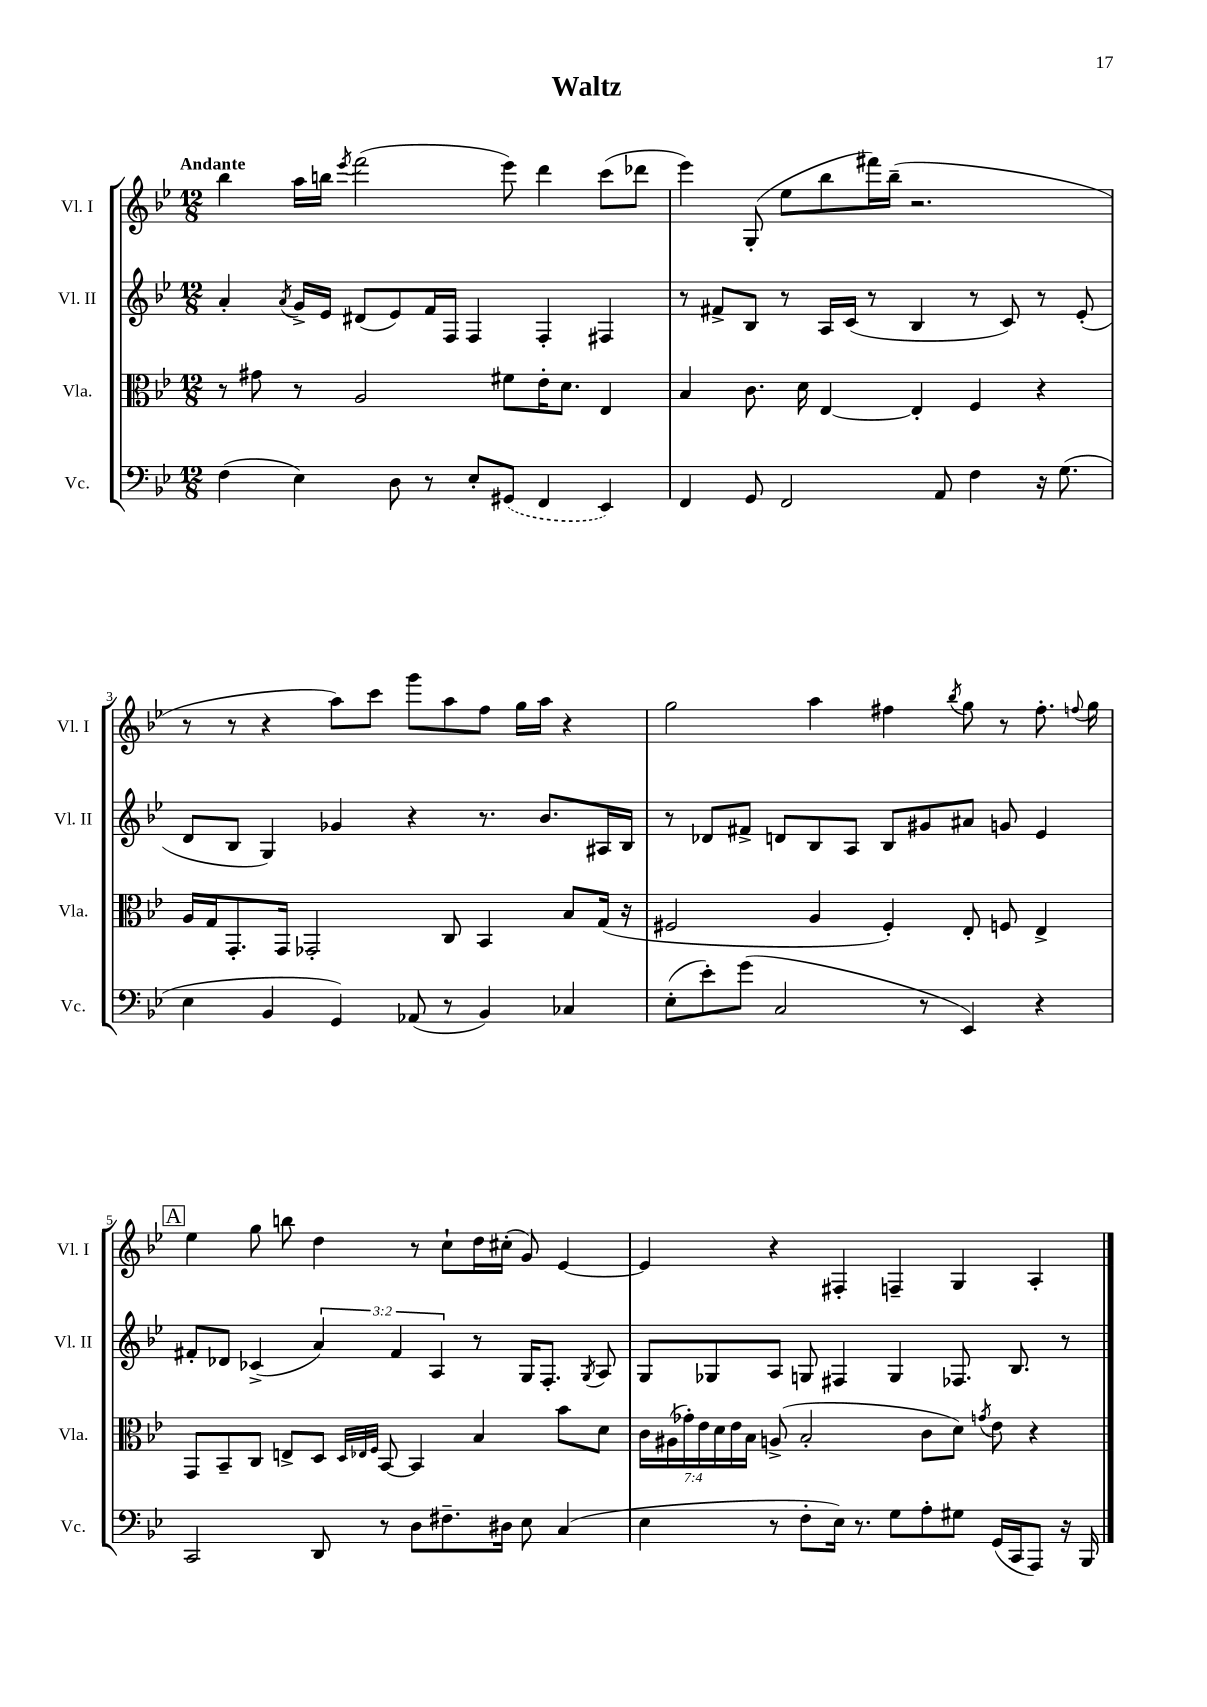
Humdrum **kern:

**kern	**kern	**kern	**kern
*staff4	*staff3	*staff2	*staff1
*clefF4	*clefC3	*clefG2	*clefG2
*k[b-e-]	*k[b-e-]	*k[b-e-]	*k[b-e-]
*M12/8	*M12/8	*M12/8	*M12/8
(4F	8r	4a'	4bb-
.	8g#	.	.
.	.	8qa	.
4E-)	8r	16g^	16aa
.	.	16e-	16bb
.	.	.	8qeee-
.	2A	(8d#	(2fff
8D	.	8e-)	.
8r	.	16f	.
.	.	16F	.
8E-'	.	4F	.
(8GG#	8f#	.	8eee-)
4FF	16e-'	4F'	4ddd
.	8.d	.	.
4EE-)	4E-	4F#	(8ccc
.	.	.	8ddd-
=	=	=	=
4FF	4B-	8r	4eee-)
.	.	8f#^	.
8GG	8.c	8B-	(8G'
2FF	.	8r	8ee-
.	16d	.	.
.	[4E-	16A	8bb-
.	.	(16c	.
.	.	8r	16fff#)
.	.	.	(16bb-~
.	4E-']	4B-	2.r
8AA	.	.	.
4F	4F	8r	.
.	.	8c)	.
16r	4r	8r	.
(8.G	.	.	.
.	.	(8e-'	.
=	=	=	=
4E-	16A	8d	8r
.	16G	.	.
.	8.GG'	8B-	8r
4BB-	.	4G)	4r
.	16GG	.	.
.	2GG-'	.	.
4GG)	.	4g-	8aa)
.	.	.	8ccc
(8AA-	.	4r	8ggg
8r	8C	.	8aa
4BB-)	4BB-	8.r	8ff
.	.	.	16gg
.	.	8.b-	16aa
4C-	8B-	.	4r
.	(16G	16A#	.
.	16r	16B-	.
=	=	=	=
(8E-'	2F#	8r	2gg
8e-')	.	8d-	.
(8g	.	8f#^	.
2C	.	8d	.
.	4A	8B-	4aa
.	.	8A	.
.	4F#')	8B-	4ff#
8r	.	8g#	.
.	.	.	8qbb-
4EE-)	8E-'	8a#	8gg
.	8F	8g	8r
4r	4E-^	4e-	8.ff#'
.	.	.	8qqff
.	.	.	16gg
=	=	=	=
2CC	8GG	8f#'	4ee-
.	8BB-~	8d-	.
.	8C	(4c-^	8gg
.	8E^	.	8bb
8DD	8D	6a)	4dd
.	32qqD	.	.
.	32qqE-	.	.
.	32qqF	.	.
8r	[8BB-	.	.
.	.	6f#	.
8D	4BB-]	.	8r
.	.	6A	.
8.F#~	.	.	8cc`
.	4B-	8r	16dd
16D#	.	.	(16cc#'
8E-	.	16G	8g)
.	.	8.F'	.
(4C	8b-	.	[4e-
.	.	8qG	.
.	8d	8A	.
=	=	=	=
4E-	28c	8G	4e-]
.	(28A#	.	.
.	28g-')	.	.
.	28e-	.	.
.	.	8G-	.
.	28d	.	.
.	28e-	.	.
.	28B-	.	.
8r	(8A^	8A	4r
8F'	2B-'	8G	.
16E-)	.	4F#	4F#'
8.r	.	.	.
8G	.	4G	4F~
8A'	8c	.	.
8G#	8d)	8.F-	4G
.	8qg	.	.
(16GG	8e-	.	.
16CC	.	8.B-	.
8AAA)	4r	.	4A'
16r	.	8r	.
16BBB-	.	.	.
==	==	==	==
*-	*-	*-	*-
